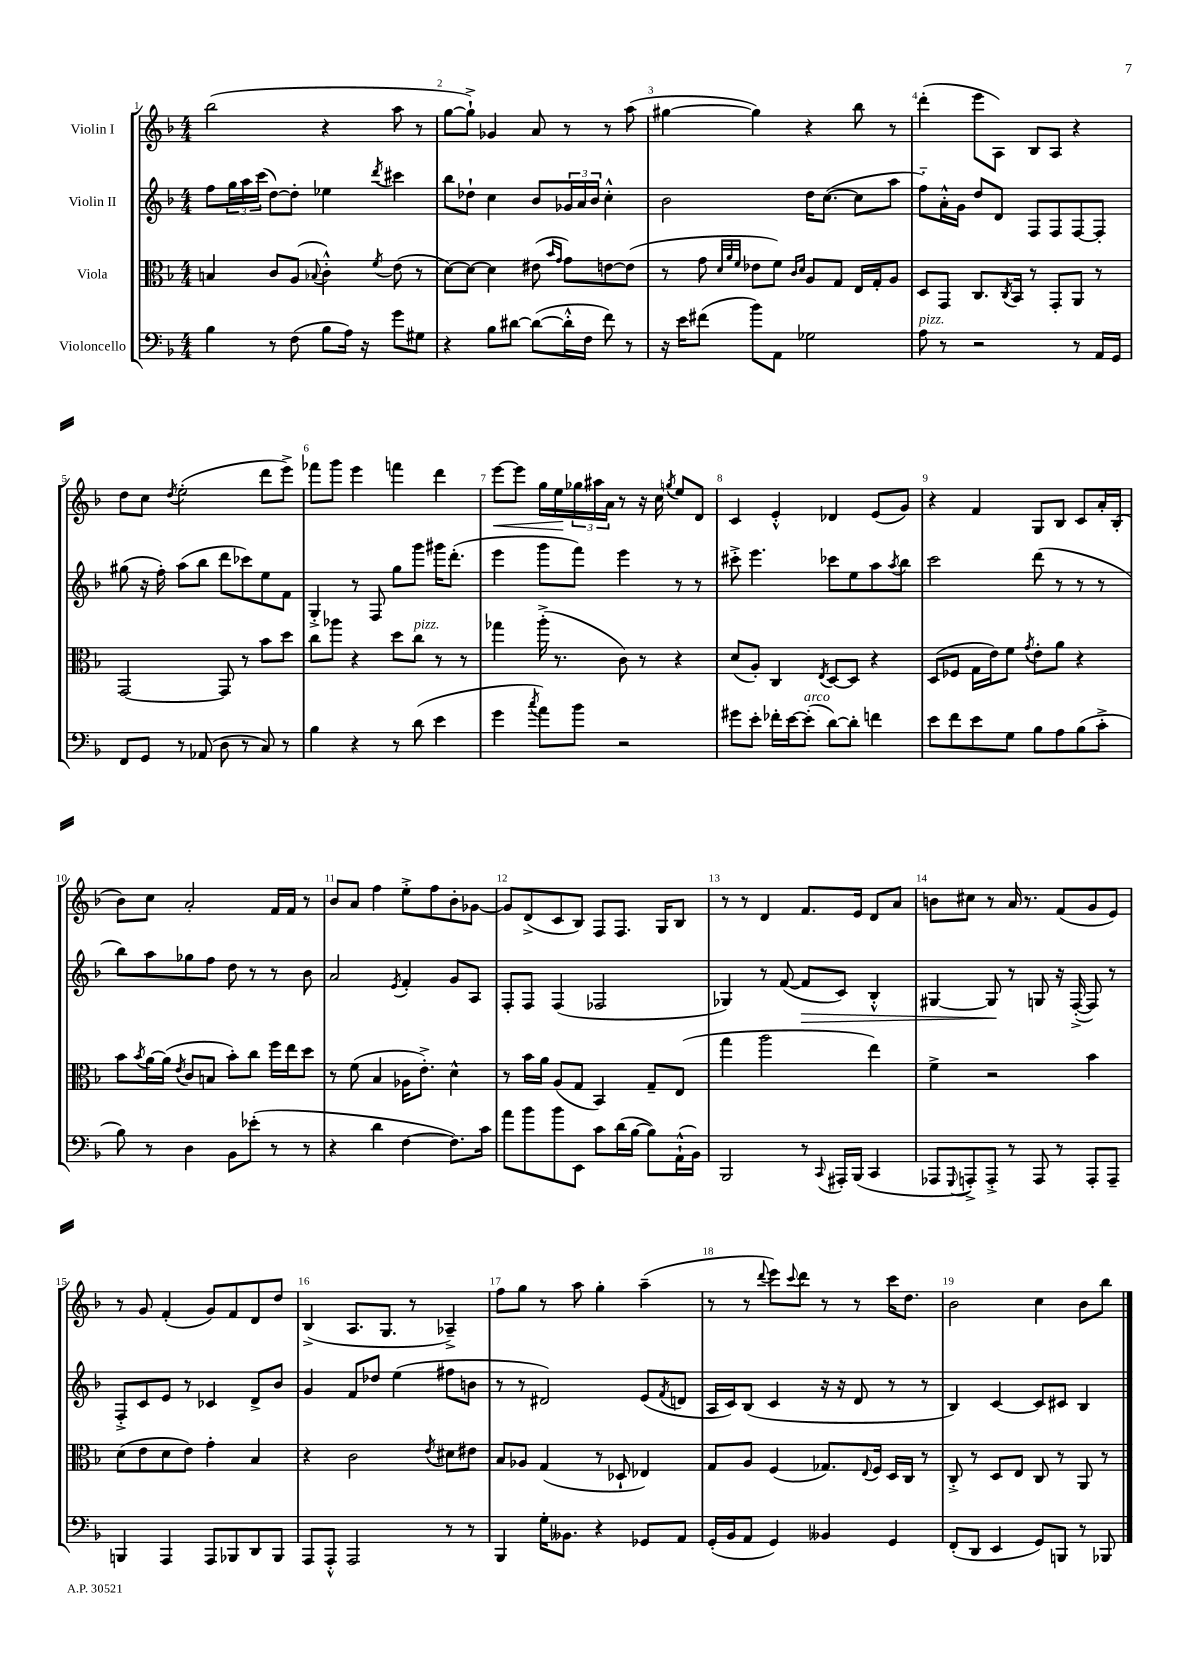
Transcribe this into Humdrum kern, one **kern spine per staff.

**kern	**kern	**kern	**dynam	**kern	**dynam
*part4	*part3	*part2	*part2	*part1	*part1
*staff4	*staff3	*staff2	*staff2	*staff1	*staff1
*I"Violoncello	*I"Viola	*I"Violin II	*	*I"Violin I	*
*clefF4	*clefC3	*clefG2	*	*clefG2	*
*k[b-]	*k[b-]	*k[b-]	*	*k[b-]	*
*M4/4	*M4/4	*M4/4	*	*M4/4	*
=1	=1	=1	=1	=1	=1
4B-\	4Bn/	8ff\L	.	(2bb-\	.
.	.	24gg\L	.	.	.
.	.	24aa\	.	.	.
.	.	(24ccc\JJ	.	.	.
8r	8c/L	[8dd\L)	.	.	.
(8F\	(8A/J	8dd'\J]	.	.	.
.	8qqB-X/	.	.	.	.
8B-\L	4c'^^\)	4ee-X\	.	4r	.
16A\Jk)	.	.	.	.	.
16r	.	.	.	.	.
.	8qf/	8qddd/	.	.	.
8g\L	(8e\	4ccc#X\	.	8aa\	.
8G#X\J	8r	.	.	8r	.
=2	=2	=2	=2	=2	=2
4r	[8d\L)	8bb-\L	.	[8gg\L	.
.	8d\J_	8dd-X`\J	.	8gg`^\J])	.
8B-\L	4d\]	4cc\	.	4g-X/	.
[8d#X\J	.	.	.	.	.
(8d#\L_	(8e#X\	8b-/L	.	8a/	.
.	16qqb-/LL	.	.	.	.
.	16qqg/JJ	.	.	.	.
16d#'^^\L]	8g\L)	24g-X/L	.	8r	.
.	.	24a/	.	.	.
16F\JJ	.	.	.	.	.
.	.	24b-/JJ	.	.	.
8f\)	[8en\	4cc'^^\	.	8r	.
8r	(8e\J]	.	.	(8aa\	.
=3	=3	=3	=3	=3	=3
16r	8r	2b-\	.	[4gg#X\	.
16e\KL	.	.	.	.	.
(8f#X\J	8g\	.	.	.	.
.	32qqd/LLL	.	.	.	.
.	32qqa/	.	.	.	.
.	32qqf/JJJ	.	.	.	.
8b-\L)	8e-X\L	.	.	4gg#\])	.
8AA\J	8f\J)	.	.	.	.
.	16qqc/LL	.	.	.	.
.	16qqd/JJ	.	.	.	.
2G-X\	8A/L	16dd\KL	.	4r	.
.	.	([8.cc\J	.	.	.
.	8G/J	.	.	.	.
.	16E/LL	8cc\L]	.	8bb-\	.
.	16G'/J	.	.	.	.
.	8A/J	8aa\J	.	8r	.
=4	=4	=4	=4	=4	=4
!LO:TX:a:i:t=pizz.	!	!	!	!	!
8A\	8D/L	8ff\L)	.	(4ddd'\	.
8r	8GG/J	16a'^^\L	.	.	.
.	.	16g\JJ	.	.	.
2r	8.C/L	8dd/L	.	8eee\L	.
.	.	8d/J	.	8A\J)	.
.	8qC/	.	.	.	.
.	16BB-/Jk	.	.	.	.
.	8r	8F/L	.	8B-/L	.
.	8GG'/L	8F/	.	8A/J	.
8r	8AA/J	[8F/	.	4r	.
16AA/LL	8r	8F'/J]	.	.	.
16GG/JJ	.	.	.	.	.
!!LO:LB:g=z
=5	=5	=5	=5	=5	=5
8FF/L	[2GG/	(8gg#X\	.	8dd\L	.
8GG/J	.	16r	.	8cc\J	.
.	.	16ff'\)	.	.	.
.	.	.	.	8qdd/	.
8r	.	(8aa\L	.	(2ee'\	.
(8AA-X/	.	8bb-\J	.	.	.
8D\	8GG/]	8ddd\L	.	.	.
8r	8r	8ccc-X\)	.	.	.
8C/)	8b-\L	8ee\	.	8ddd\L	.
8r	8dd\J	8f\J	.	8eee^\J)	.
=6	=6	=6	=6	=6	=6
4B-\	8cc\L	4G'^/	.	8fff-X\L	.
.	8aa-X\J	.	.	8ggg\J	.
4r	4r	8r	.	4eee\	.
.	.	8F/	.	.	.
8r	8dd\L	8gg\L	.	4fffn\	.
!	!LO:TX:a:i:t=pizz.	!	!	!	!
(8d\	8cc\J	8ggg\J	.	.	.
4e\	8r	16ggg#X\KL	.	4ddd\	.
.	.	(8.ddd'\J	.	.	.
.	8r	.	.	.	.
=7	=7	=7	=7	=7	=7
!	!	!	!	!	!LO:HP:b
4g\	4gg-X\	4eee\	.	[8eee\L	<
.	.	.	.	8eee\J]	.
8qcc/	.	.	.	.	.
8a\L)	(16aa'^\	8ggg\L	.	16gg\LL	.
.	8.r	.	.	16ee\	.
8b-\J	.	8fff\J)	.	24gg-X\	[
.	.	.	.	24aa#X\	.
.	.	.	.	24a\JJ	.
2r	8c\)	4eee\	.	8r	.
.	8r	.	.	16r	.
.	.	.	.	16cc\	.
.	.	.	.	8qggn/	.
.	4r	8r	.	8ee/L	.
.	.	8r	.	8d/J	.
=8	=8	=8	=8	=8	=8
8g#X\L	(8d/L	8ccc#X'^\	.	4c/	.
8e'\J	8A'/J)	4.eee\	.	.	.
16f-X'\LL	4C/	.	.	4e'^^/	.
[16e\J	.	.	.	.	.
!LO:TX:a:i:t=arco	!	!	!	!	!
(8e'\J]	.	.	.	.	.
.	8qE/	.	.	.	.
[8d\L)	[8D/L	8ccc-X\L	.	4d-X/	.
8d'\J]	8D/J]	8ee\	.	.	.
4fn\	4r	8aa\	.	(8e/L	.
.	.	8qaa/	.	.	.
.	.	8bb-\J	.	8g/J)	.
=9	=9	=9	=9	=9	=9
8e\L	(8D/L	2ccc\	.	4r	.
8f\	8F-X/J	.	.	.	.
8e\	16G\LL	.	.	4f/	.
.	16e\J)	.	.	.	.
8G\J	8f\J	.	.	.	.
.	8qg/	.	.	.	.
8B-\L	8e'\L	(8ddd\	.	8G/L	.
8A\	8a\J	8r	.	8B-/J	.
(8B-\	4r	8r	.	8c/L	.
8c'^\J	.	8r	.	16a'/L	.
.	.	.	.	(16B-'/JJ	.
!!LO:LB:g=z
=10	=10	=10	=10	=10	=10
8B-\)	8b-\L	8bb-\L)	.	8b-\L)	.
.	8qb-/	.	.	.	.
8r	[16a\L	8aa\	.	8cc\J	.
.	(16a\JJ]	.	.	.	.
.	8qe/	.	.	.	.
4D\	8c/L	8gg-X\	.	2a'/	.
.	8Bn/J	8ff\J	.	.	.
8BB-\L	8b-'\L)	8dd\	.	.	.
(8e-X'\J	8cc\J	8r	.	.	.
8r	16ff\LL	8r	.	16f/LL	.
.	16ee\J	.	.	16f/JJ	.
8r	8dd\J	8b-\	.	8r	.
=11	=11	=11	=11	=11	=11
4r	8r	2a/	.	8b-/L	.
.	(8f\	.	.	8a/J	.
4d\	4B-/	.	.	4ff\	.
.	.	8qe/	.	.	.
[4F\	16A-X\KL	4f'/	.	8ee'^\L	.
.	8.e'^\J)	.	.	.	.
.	.	.	.	8ff\	.
8.F\L])	4d^^\	8g/L	.	8b-'\	.
.	.	8A/J	.	[8g-X\J	.
16c\Jk	.	.	.	.	.
=12	=12	=12	=12	=12	=12
8a\L	8r	8F'/L	.	8g-/L]	.
8b-\	16b-\LL	8F/J	.	(8d^/	.
.	16a\JJ	.	.	.	.
8b-\	(8A/L	(4F/	.	8c/	.
8EE\J	8G/J	.	.	8B-/J)	.
8c\L	4BB-/)	2F-X/	.	8F/L	.
(16d\L	.	.	.	8.F/J	.
[16B-\JJ	.	.	.	.	.
8B-\L])	8G~/L	.	.	.	.
.	.	.	.	16G/KL	.
(16AA`^^\L	(8E/J	.	.	8B-/J	.
16BB-\JJ)	.	.	.	.	.
=13	=13	=13	=13	=13	=13
2BBB-/	4gg\	4G-X/)	.	8r	.
.	.	.	.	8r	.
.	2aa\	8r	.	4d/	.
.	.	([8f/	.	.	.
!	!	!	!LO:HP:b	!	!
8r	.	8f/L]	>	8.f/L	.
8qqCC/	.	.	.	.	.
16AAA#X'/LL	.	8c/J)	.	.	.
(16BBB-/JJ	.	.	.	16e/Jk	.
4CC/	4ee\)	4B-'^^/	.	8d/L	.
.	.	.	.	8a/J	.
=14	=14	=14	=14	=14	=14
8AAA-X/L	4f^\	[4G#X/	.	8bn\L	.
8qqGGG/	.	.	.	.	.
8AAAn'^/)	.	.	.	8cc#X\J	.
8AAA'^/J	2r	8G#/]	.	8r	.
8r	.	8r	]	16a/	.
.	.	.	.	8.r	.
8AAA/	.	8Gn/	.	.	.
8r	.	16r	.	(8f/L	.
.	.	([16F'^/	.	.	.
8AAA'/L	4b-\	8F/])	.	8g/	.
8AAA~/J	.	8r	.	8e/J)	.
!!LO:LB:g=z
=15	=15	=15	=15	=15	=15
4BBBn/	(8d\L	8F'^/L	.	8r	.
.	8e\	8c/	.	8g/	.
4AAA/	8d\	8e/J	.	(4f'/	.
.	8e\J)	8r	.	.	.
8AAA/L	4g'\	4c-X/	.	8g/L)	.
8BBB-X/	.	.	.	8f/	.
8DD/	4B-/	8d^/L	.	8d/	.
8BBB-/J	.	8b-/J	.	8dd/J	.
=16	=16	=16	=16	=16	=16
8AAA/L	4r	4g/	.	(4B-^/	.
8AAA'^^/J	.	.	.	.	.
2AAA/	2c\	8f/L	.	8.A/L	.
.	.	8dd-X/J	.	.	.
.	.	.	.	8.G/J	.
.	.	(4ee\	.	.	.
.	.	.	.	8r	.
.	8qe/	.	.	.	.
8r	8d#X\L	8ff#X\L	.	4A-X~^/)	.
8r	8e#X\J	8bn\J	.	.	.
=17	=17	=17	=17	=17	=17
4BBB-/	8B-/L	8r	.	8ff\L	.
.	8A-X/J	8r	.	8gg\J	.
16G'\KL	(4G/	2d#X/)	.	8r	.
8.BB--X\J	.	.	.	.	.
.	.	.	.	8aa\	.
4r	8r	.	.	4gg'\	.
.	8D-X`/	.	.	.	.
8GG-X/L	4E-X/)	(8e/L	.	(4aa~\	.
.	.	8qf/	.	.	.
8AA/J	.	8dn/J	.	.	.
=18	=18	=18	=18	=18	=18
(16GG'/LL	8G/L	16A/LL	.	8r	.
16BB-/J	.	16c/J)	.	.	.
8AA/J	8A/J	(8B-/J	.	8r	.
.	.	.	.	8qqddd/	.
4GG/)	(4F/	4c/	.	8eee\L)	.
.	.	.	.	8qqccc/	.
.	.	.	.	8ddd\J	.
4BB--X/	8.G-X/L)	16r	.	8r	.
.	.	16r	.	.	.
.	.	8d/	.	8r	.
.	8qqE/	.	.	.	.
.	16F/Jk	.	.	.	.
4GG/	16D/LL	8r	.	16ccc\KL	.
.	16C/JJ	.	.	8.dd\J	.
.	8r	8r	.	.	.
=19	=19	=19	=19	=19	=19
(8FF'/L	8C'^/	4B-/)	.	2b-\	.
8DD/J	8r	.	.	.	.
4EE/	8D/L	[4c/	.	.	.
.	8E/J	.	.	.	.
8GG/L)	8C/	8c/L]	.	4cc\	.
8BBBn/J	8r	8c#X/J	.	.	.
8r	8AA/	4B-/	.	8b-\L	.
8BBB-X/	8r	.	.	8bb-\J	.
==	==	==	==	==	==
*-	*-	*-	*-	*-	*-
